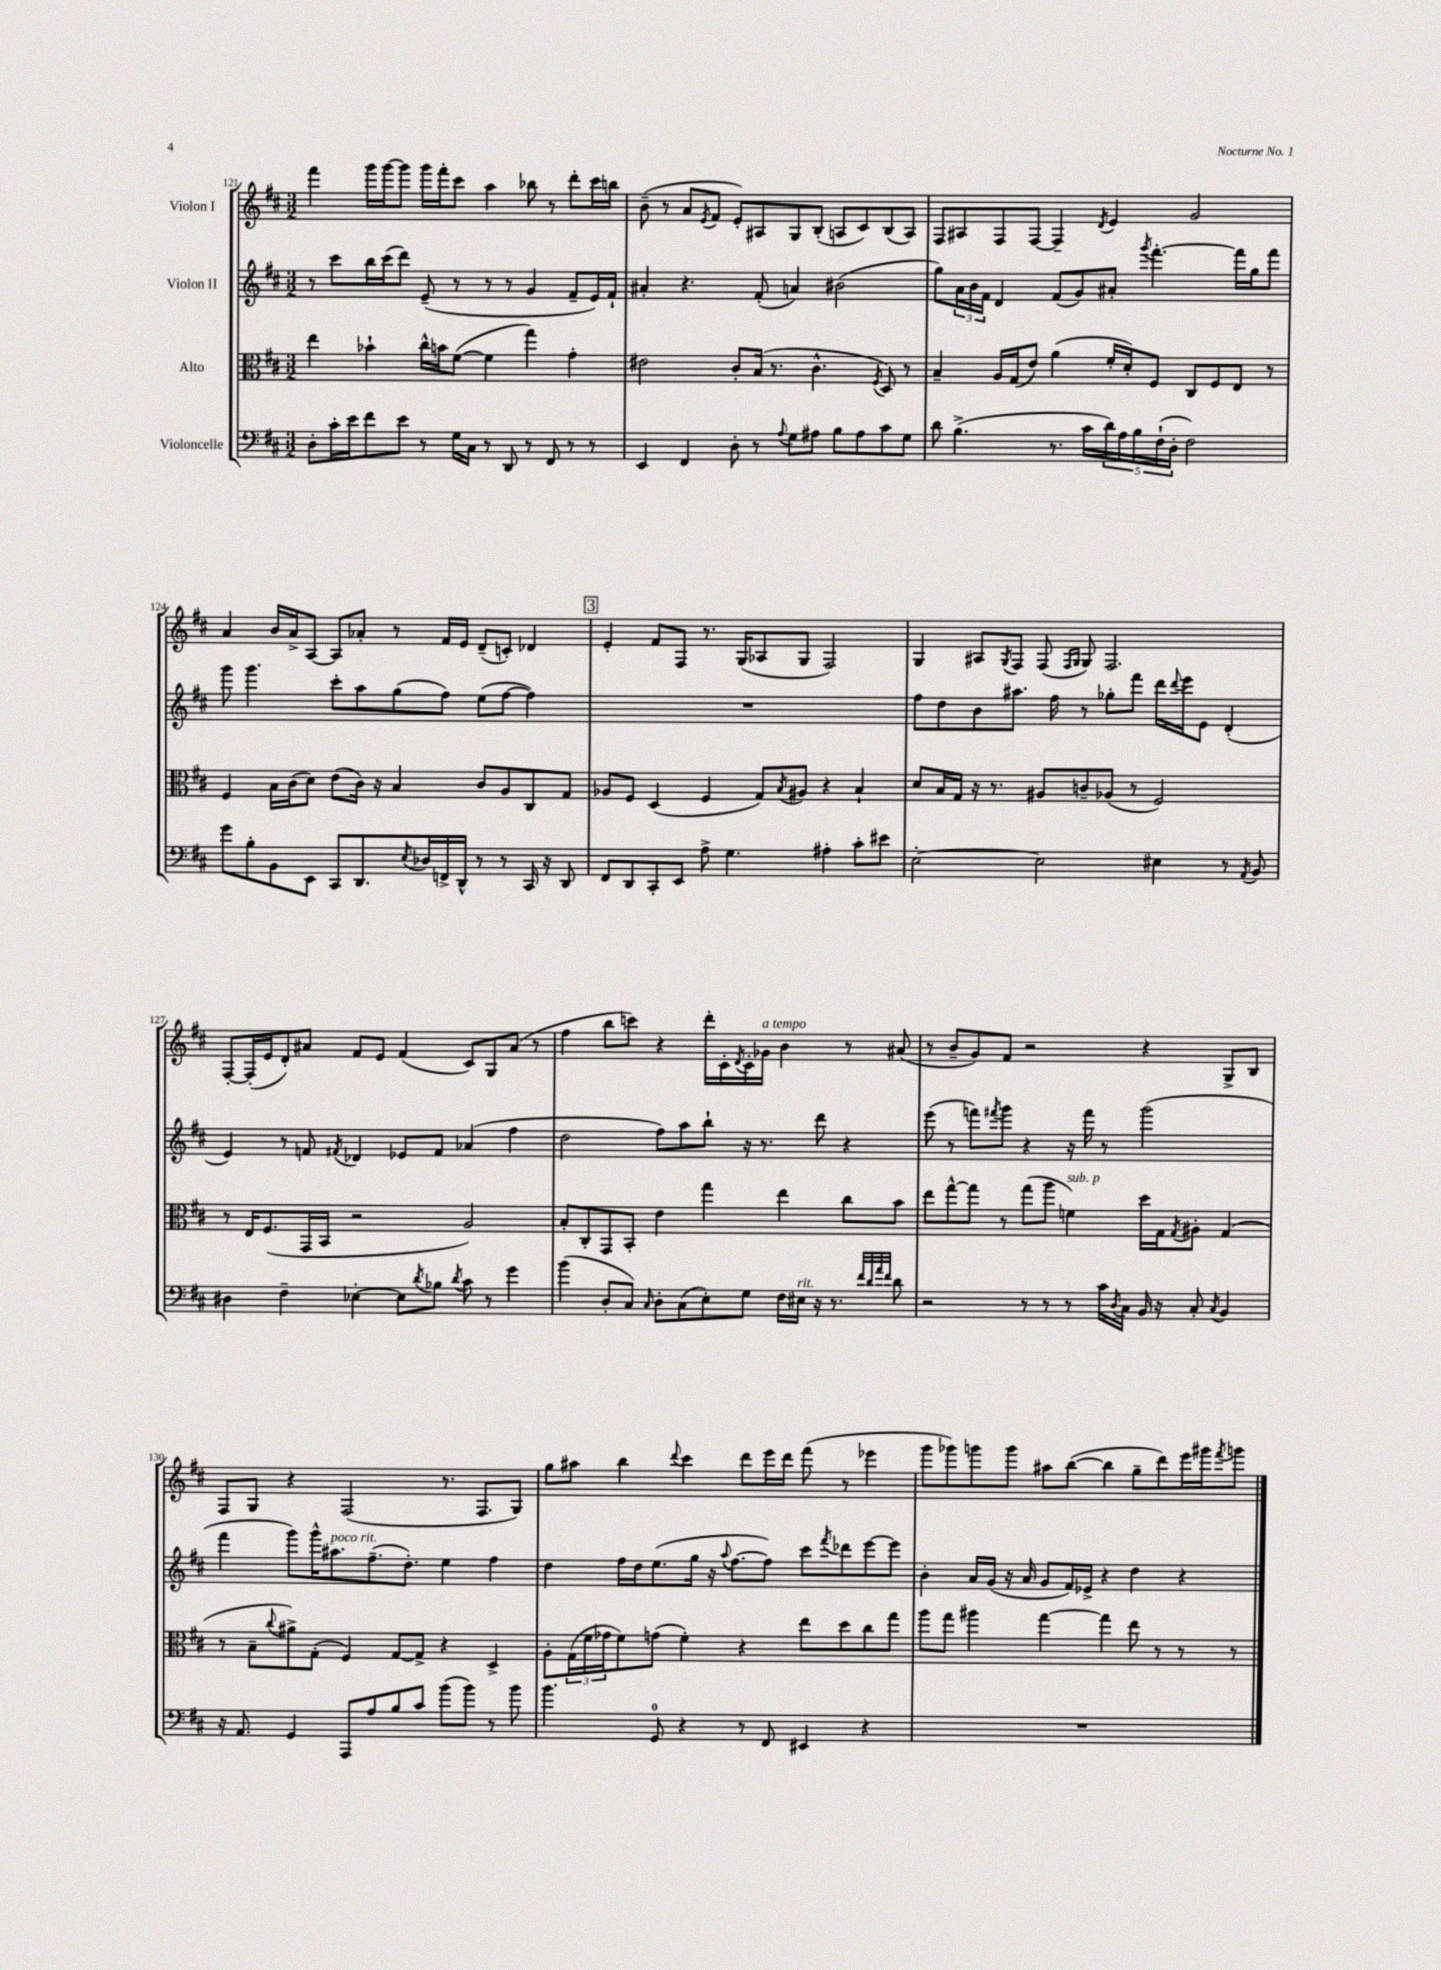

**kern	**kern	**kern	**kern
*part4	*part3	*part2	*part1
*staff4	*staff3	*staff2	*staff1
*I"Violoncelle	*I"Alto	*I"Violon II	*I"Violon I
*clefF4	*clefC3	*clefG2	*clefG2
*k[f#c#]	*k[f#c#]	*k[f#c#]	*k[f#c#]
*M3/2	*M3/2	*M3/2	*M3/2
=121	=121	=121	=121
8D'\L	4ee\	8r	4fff#\
16c#'\L	.	8ccc#\L	.
16e\J	.	.	.
8f#\	4b-X`\	16bb\L	16ggg\LL
.	.	(16ccc#\J	[16ggg\J
8e\J	.	8ddd\J)	8ggg\J]
8r	16cc#^^\LL	(8e~/	16ggg\LL
.	16bn\J	.	16fff#'\J
16G\LL	([8f#\J	8r	8ccc#\J
16C#\JJ	.	.	.
8r	4f#\]	8r	4aa\
8DD/	.	8r	.
8r	4gg\)	4g/	8bb-X\
8FF#/	.	.	8r
8r	4g'\	8f#~/L	8ddd'\L
8r	.	16e/L)	16ccc#\L
.	.	16f#`/JJ	16bbn\JJ
=122	=122	=122	=122
4EE/	2e#X\	4a#X'/	(8b~\
.	.	.	8r
4FF#/	.	4.r	8a/L
.	.	.	8qe/
.	.	.	8f#/J
8D'\	8c#'/L	.	8e'/L)
8r	(16B/Jk	(8f#'/	8A#X/
.	8.r	.	.
8qqA/	.	.	.
8G\L	.	4an/)	8G/
8A#X\J	4.c#^^\	.	(8B'/J
8B\L	.	(2b#X\	8An/L
8A#\	.	.	8c#/)
.	8qF#/	.	.
8c#\	8D/)	.	(8B/
8G\J	8r	.	8A/J)
=123	=123	=123	=123
8d\	4B~/	8gg\L)	8F#/L
(4.B^\	.	24a\L	8A#X/
.	.	24b\	.
.	.	24f#\JJ	.
.	16A/LL	4d/	8F#/
.	(16G/J	.	.
.	8e/J)	.	[8F#/J
8.r	(4a\	(8f#/L	4F#~/]
.	.	8g/)	.
16c#\LL	.	.	.
.	.	.	8qd/
20d\)	16f#'/LL	8a#X'/J	4e/
20A\	.	.	.
.	16d'/J)	.	.
20B\	.	.	.
.	.	8qggg/	.
.	8F#/J	[4.fff#'\	.
(20F#`\	.	.	.
20D'\JJ	.	.	.
2F#\)	8C#/L	.	2g/
.	8F#/	.	.
.	8E/J	16fff#\LL]	.
.	.	16gg\J	.
.	8r	8fff#\J	.
!!LO:LB:g=z
=124	=124	=124	=124
8g\L	4F#/	8ggg\	4a/
8B'\	.	4.ggg\	.
8BB\	16B\LL	.	16b/LL
.	(16c#\J	.	16a^/J
8EE\J	8d\J)	.	[8A/J
8CC#/L	(8e\L	8ccc#'\L	8A/L]
8.DD/	16c#\Jk)	8aa\	8a-X'/J
.	16r	.	.
.	4B/	(8gg\	8r
8qE/	.	.	.
16D-X/L	.	.	.
16FFn^/	.	8ff#\J)	16f#/LL
16DD^^/JJ	.	.	16e/JJ
8r	8c#/L	(8ee\L	(8d~/L
8r	8A/	[8ff#\J	8cn'/J)
16CC#/	8C#/	4ff#\])	4d-X/
16r	.	.	.
8DD/	8G/J	.	.
!!LO:REH:place=s1:t=3
=125	=125	=125	=125
8FF#/L	8A-X/L	1.r	4e'/
8DD/	8F#/J	.	.
8CC#'/	(4D/	.	8f#/L
8EE/J	.	.	8F#/J
8A^\	4F#/	.	8.r
4.G\	.	.	.
.	.	.	(16G/KL
.	8G/L)	.	8A-X/
.	8qB/	.	.
.	8A#X/J	.	8G/J
4A#X'\	4r	.	2F#/)
8c#'\L	4B`/	.	.
8e#X\J	.	.	.
=126	=126	=126	=126
[2E'\	8d/L	8ff#\L	4G/
.	16B/L	8dd\	.
.	16G/JJ	.	.
.	16r	8b\	8A#X/L
.	8.r	.	.
.	.	.	8qG/
.	.	8.aa#X\J	8F#/J
2E\]	8A#X/L	.	(8F#/
.	.	16ff#\	.
.	.	.	16qqF#/LL
.	.	.	16qqG/JJ
.	8cn~/	8r	8G/)
.	(8A-X/J	8gg-X'\L	2.F#/
.	8r	8fff#\J	.
4E#X\	2F#/)	16ddd\LL	.
.	.	8qqddd/	.
.	.	16eee\J	.
.	.	8e\J	.
8r	.	(4d'/	.
8qAA/	.	.	.
8BB/	.	.	.
!!LO:LB:g=z
=127	=127	=127	=127
4D#X\	8r	4e/)	[8F#'/L
.	16E/KL	.	(16F#'/L]
.	(8.F#/	.	16e/J
4F#~\	.	8r	8d'/)
.	16GG/L	8fn/	8a#X/J
.	16BB/JJ	.	.
.	.	8qf#X/	.
[4E-X'\	2r	4d-X/	8f#/L
.	.	.	8e/J
8E-\L]	.	8e-X/L	(4f#/
8qd/	.	.	.
8B-X\J	.	8f#/J	.
8qd/	.	.	.
8c#\	2A/)	(4a-X/	8c#/L)
8r	.	.	8G/
4g\	.	4ff#\	(8a#/J
.	.	.	8r
=128	=128	=128	=128
(4b\	8B'/L	2dd\	4ff#\
.	8C#'/	.	.
8D'/L	8GG/	.	8bb\L
8C#/J)	8BB'/J	.	8cccn\J)
16qqC#/	.	.	.
8D'\L	4e\	8ff#\L)	4r
(8C#\	.	8aa\	.
8E'\)	4gg\	8bb`\J	16ddd'\LL
.	.	.	16c#'\
.	.	.	8qd/
8G\J	.	16r	16c#'\
!	!	!	!LO:TX:a:i:t=a tempo
.	.	8.r	16g-X\JJ
16F#\LL	4ee\	.	4b\
!LO:TX:a:i:t=rit.	!	!	!
16E#X\JJ	.	.	.
16r	.	8ddd\	.
8.r	.	.	.
.	8cc#\L	4r	8r
32qqf#/LLL	.	.	.
32qqd/	.	.	.
32qqa/	.	.	.
32qqf#/JJJ	.	.	.
8d\	8b\J	.	(8a#X/
=129	=129	=129	=129
2r	8ee\L	(8eee\	8r
.	[8gg^^\	8r	8b~/L
.	8gg\J]	8fffn\L)	8g/)
.	.	8qfff#X/	.
.	8r	8ggg\J	8f#/J
8r	(8gg\L	4r	2r
8r	8aa\J	.	.
!	!LO:TX:a:i:t=sub. p	!	!
8r	4fn\)	16r	.
.	.	16fff#\	.
16c#\LL	.	8r	.
8qD/	.	.	.
16C#\JJ	.	.	.
16BB/	16dd\LL	(2ggg\	4r
16r	16G\J	.	.
.	8qG/	.	.
8C#'/	8A#X'\J	.	.
8qC#/	.	.	.
4BB/	(4G/	.	8G^/L
.	.	.	8B/J
!!LO:LB:g=z
=130	=130	=130	=130
16r	8r	4fff#\	8F#/L
8.AA/	.	.	.
.	8B~\L	.	8G/J
.	8qqcc#/	.	.
4GG/	8a#X^\)	8ggg\L)	4r
.	(8G'\J	16ggg^^\K	.
!	!	!LO:TX:a:i:t=poco rit.	!
.	.	8.aa#X\	.
8AAA/L	4F#/)	.	(2F#/
8A/	.	(8.ff#~\	.
8B/	[8G/L	.	.
.	.	8.dd'\J)	.
8c#/J	8G^/J]	.	.
(8b\L	4r	4ee\	8.r
8b\J)	.	.	.
.	.	.	8.F#/L
8r	4D^/	4ff#\	.
8b\	.	.	8G/J)
=131	=131	=131	=131
4.b\	8A'\L	4dd\	8gg\L
.	(24G\L	.	8aa#X\J
.	24f#\	.	.
.	24g-X\J	.	.
.	8f#\)	16ff#\LL	4bb\
.	.	16dd\J	.
8GG/	(8gn\J	(8.ee\	.
.	.	.	8qqddd/
4r	4f#'\)	.	4ccc#\
.	.	16gg\Jk	.
.	.	16r	.
.	.	8qqaa/	.
.	.	[8.ff#\L	.
8r	4r	.	8ddd\L
8FF#/	.	8ff#\J])	16eee\L
.	.	.	16ddd\JJ
4EE#X/	8ee\L	8ccc#\L	(8fff#\
.	.	8qfff#/	.
.	8dd\	8ddd-X\	8r
4r	8cc#\	[8eee\	4eee-X\
.	8gg\J	8eee\J]	.
=132	=132	=132	=132
1.r	8aa\L	4b'\	8ggg\L
.	8gg\J	.	8ggg-X\)
.	4aa#X\	16a/LL	8gggn\
.	.	(16g/JJ	.
.	.	16r	8ggg\J
.	.	16a/	.
.	[4gg\	8g/L	8aa#X\L
.	.	16f#/L)	([8bb\J
.	.	16e-X^/JJ	.
.	4gg\]	4r	4bb\]
.	8ee\	4dd\	8gg~\L
.	8r	.	8ddd\)
.	8r	4r	16eee\L
.	.	.	16ggg#X\J
.	.	.	8qfff#/
.	8r	.	8gggn\J
==	==	==	==
*-	*-	*-	*-
